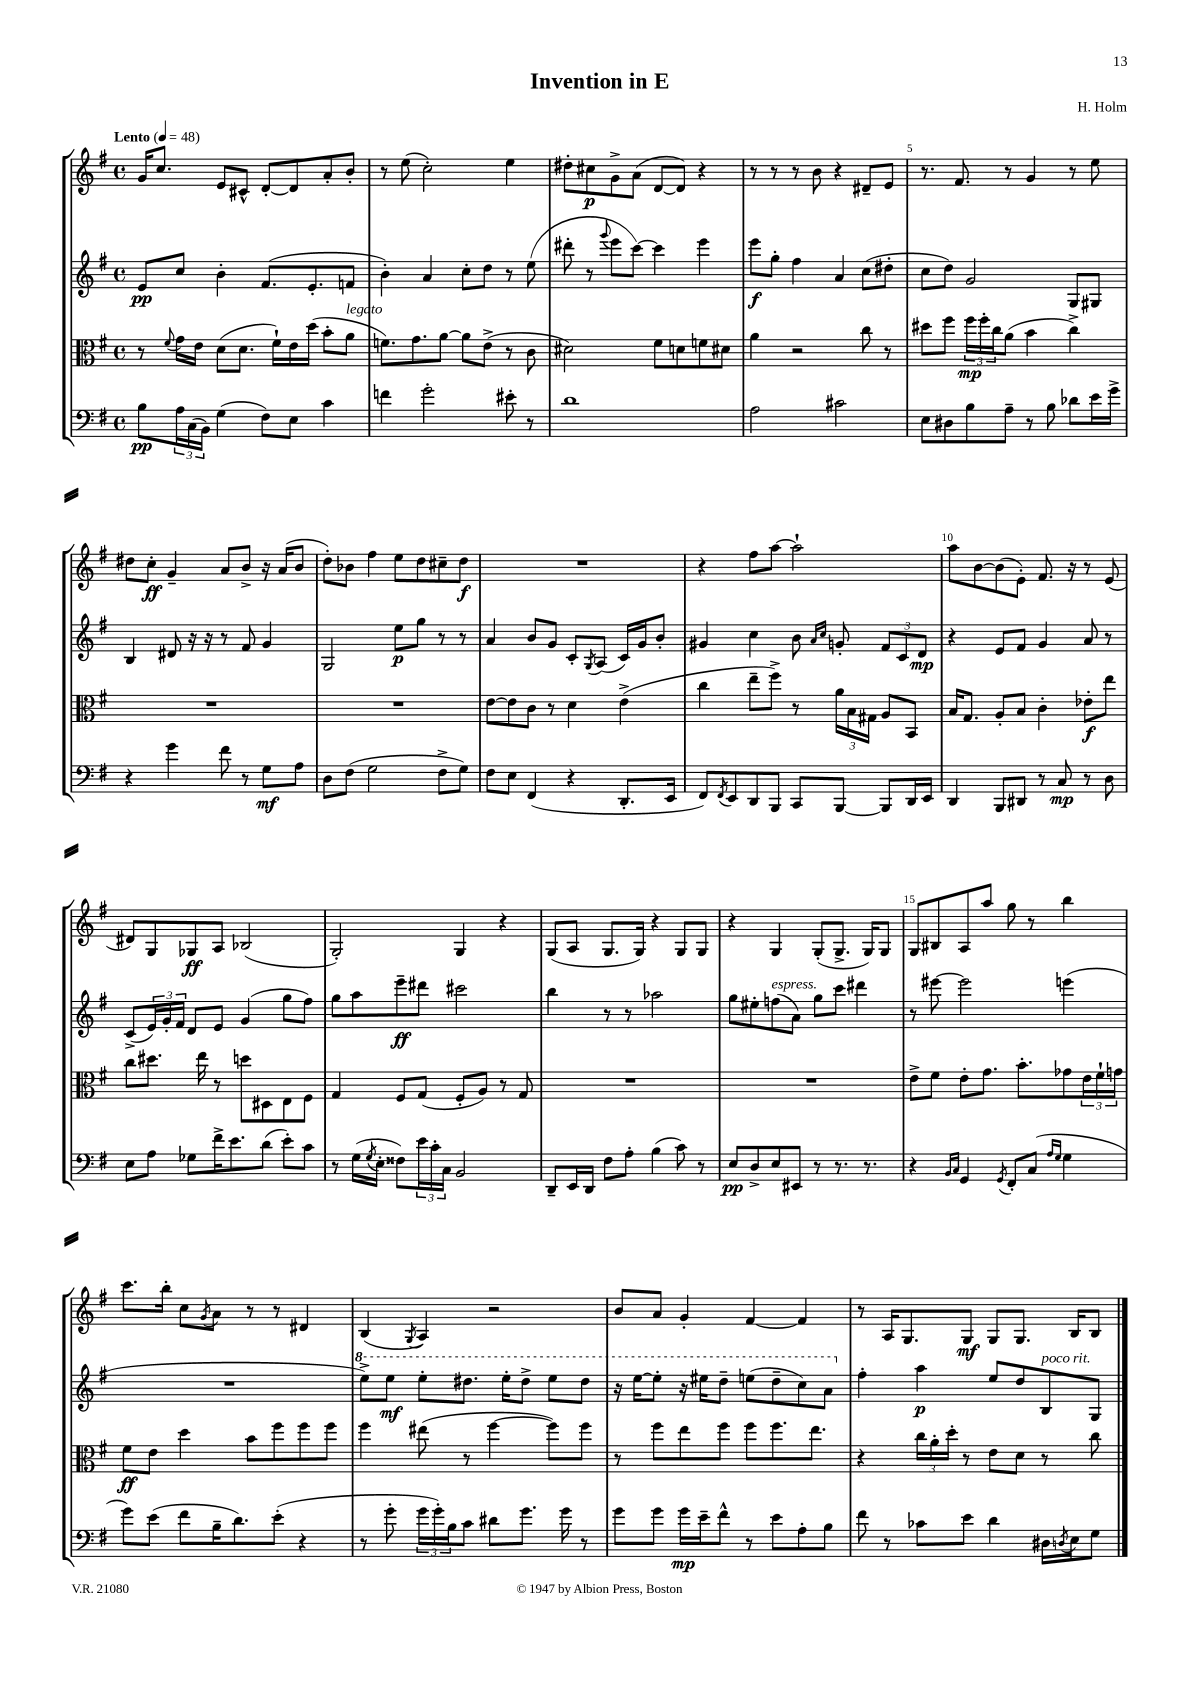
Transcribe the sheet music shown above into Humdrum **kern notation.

**kern	**kern	**kern	**kern
*staff4	*staff3	*staff2	*staff1
*clefF4	*clefC3	*clefG2	*clefG2
*k[f#]	*k[f#]	*k[f#]	*k[f#]
*M4/4	*M4/4	*M4/4	*M4/4
*met(c)	*met(c)	*met(c)	*met(c)
*MM48	*MM48	*MM48	*MM48
8B\L	8r	8e/L	16g/LK
.	.	.	8.cc/J
.	8qqf#/	.	.
24A\L	16g\LL	8cc/J	.
(24C\	.	.	.
.	16e\JJ	.	.
24BB\JJ)	.	.	.
(4G\	(8d\L	4b'\	8e/L
.	8.d\J	.	8c#^^/J
8F#\L)	.	(8.f#/L	[8d'/L
.	16f#`\LL)	.	.
8E\J	16e\	.	8d/]
.	(16dd\JJ	8.e'/	.
4c\	8b'\L	.	8a'/
.	8a\J	8f/J	8b'/J
=	=	=	=
4f\	8.f\L)	4b'\)	8r
.	.	.	(8ee\
.	8.g\	.	.
2g'\	.	4a/	2cc'\)
.	[8a\J	.	.
.	8a\]L	8cc'\L	.
.	(8e^\J	8dd\J	.
8e#'\	8r	8r	4ee\
8r	8c\	(8ee\	.
=	=	=	=
1d	2d#\)	8ddd#'\	8dd#'\L
.	.	8r	8cc#\
.	.	8qqggg/	.
.	.	8eee\L	8g^\
.	.	[8ccc\J)	(8a\J
.	8f#\L	4ccc\]	[8d/L
.	8d\	.	8d/]J)
.	8f\	4eee\	4r
.	8d#\J	.	.
=	=	=	=
2A\	4a\	8eee\L	8r
.	.	8gg'\J	8r
.	2r	4ff#\	8r
.	.	.	8b\
2c#\	.	4a/	4r
.	8cc\	(8cc\L	8d#~/L
.	8r	8dd#'\J	8e/J
=	=	=	=
8E\L	8dd#\L	8cc\L	8.r
8D#\	8ff#\J	8dd\J)	.
.	.	.	8.f#/
8B\	24ff#\LL	2g/	.
.	24ff#'\	.	.
.	24cc\J	.	.
8A~\J	(8a\J	.	8r
8r	4b\	.	4g/
8B\	.	.	.
8d-\L	4cc^\)	8G/L	8r
16e\L	.	8G#/J	8ee\
16g^\JJ	.	.	.
=	=	=	=
4r	1r	4B/	8dd#\L
.	.	.	8cc'\J
4g\	.	8d#/	4g~/
.	.	16r	.
.	.	16r	.
8f#\	.	8r	8a/L
8r	.	8f#/	8b^/J
8G\L	.	4g/	16r
.	.	.	(16a/LK
8A\J	.	.	8b/J
=	=	=	=
8D\L	1r	2G/	8dd'\L)
(8F#\J	.	.	8b-\J
2G\	.	.	4ff#\
.	.	8ee\L	8ee\L
.	.	8gg\J	8dd\
8F#^\L	.	8r	8cc#~\
8G\J)	.	8r	8dd\J
=	=	=	=
8F#\L	[8e\L	4a/	1r
8E\J	8e\]	.	.
(4FF#/	8c\J	8b/L	.
.	8r	8g/J	.
4r	4d\	8c'/L	.
.	.	8qG/	.
.	.	(8A/J	.
8.DD'/L	(4e^\	16c/LL)	.
.	.	16g/J	.
.	.	8b'/J	.
16EE/Jk	.	.	.
=	=	=	=
8FF#/L)	4cc\	4g#/	4r
8qFF#/	.	.	.
8EE/	.	.	.
8DD/	8ee~\L	4cc\	8ff#\L
8BBB/J	8ff#^\J)	.	[8aa\J
8CC/L	8r	8b\	2aa`\]
.	.	16qqa/LL	.
.	.	16qqcc/JJ	.
[8BBB/J	24a\LL	8g'/	.
.	24B\	.	.
.	24G#\JJ	.	.
8BBB/]L	8A/L	12f#/L	.
.	.	12c/	.
16DD/L	8BB/J	.	.
.	.	12d/J	.
16EE/JJ	.	.	.
=	=	=	=
4DD/	16B/LK	4r	8aa\L
.	8.G/J	.	.
.	.	.	[8b\
8BBB/L	8A'/L	8e/L	(8b\]
8DD#/J	8B/J	8f#/J	8e'\J)
8r	4c'\	4g/	8.f#/
8C/	.	.	.
.	.	.	16r
8r	8e-'\L	8a/	8r
8D\	8ee\J	8r	(8e/
=	=	=	=
8E\L	8cc\L	(8c^/L	8d#/L)
8A\J	8.dd#\J	24e/L)	8G/
.	.	24g'/	.
.	.	24f#/JJ	.
8G-\L	.	8d/L	8G-/
.	16ee\	.	.
16f#^\K	8r	8e/J	8A/J
8.e\	.	.	.
.	8dd\L	(4g/	(2B-/
(8d\J	8D#\	.	.
8e'\L)	8E\	8gg\L	.
8c\J	8F#\J	8ff#\J)	.
=	=	=	=
8r	4G/	8gg\L	2G'/)
(16G\LL	.	8aa\	.
8qG/	.	.	.
16E'\JJ	.	.	.
8F##\L)	8F#/L	8eee~\	.
24e\L	(8G/J	8ddd#\J	.
24c'\	.	.	.
24C\JJ	.	.	.
2BB/	8F#'/L	2ccc#\	4G/
.	8A/J)	.	.
.	8r	.	4r
.	8G/	.	.
=	=	=	=
8DD~/L	1r	4bb\	(8G/L
16EE/L	.	.	8A/J
16DD/JJ	.	.	.
8F#\L	.	8r	8.G/L
8A'\J	.	8r	.
.	.	.	16G/Jk)
(4B\	.	2aa-\	4r
8c\)	.	.	8G/L
8r	.	.	8G/J
=	=	=	=
8E/L	1r	8gg\L	4r
8D^/	.	8ee#'\	.
8E/	.	(8ff\	4G/
8EE#/J	.	8a\J)	.
8r	.	8gg\L	(8G'/L
8.r	.	8ccc\J	8.G^/J
.	.	4ddd#\	.
8.r	.	.	16G/LK)
.	.	.	8G/J
=	=	=	=
4r	8e^\L	8r	8G/L
.	8f#\J	[8eee#\	8B#/
16qqBB/LL	.	.	.
16qqC/JJ	.	.	.
4GG/	8e'\L	2eee#\]	8A/
.	8.g\J	.	8aa/J
8qGG/	.	.	.
8FF#'/L	.	.	8gg\
.	8.b'\L	.	.
(8C/J	.	.	8r
16qqA/LL	.	.	.
16qqG/JJ	.	.	.
4G\	8g-\	(4eee\	4bb\
.	24e\L	.	.
.	24f#`\	.	.
.	24g\JJ	.	.
=	=	=	=
8g\L)	8f#\L	1r	8.ccc\L
(8e\J	8e\J	.	.
.	.	.	16bb'\Jk
8f#\L	4dd\	.	8cc\L
.	.	.	8qg/
16B~\K	.	.	8a\J
8.d\)	.	.	.
.	8b\L	.	8r
(8e'\J	8ff#\	.	8r
4r	8ff#\	.	4d#/
.	8ff#\J	.	.
=	=	=	=
8r	4ff#\	8eee^\L)	(4B/
8g'\	.	8eee\J	.
.	.	.	8qG/
24g\LL	(8ee#\	8eee'\L	4A/)
24g'\)	.	.	.
24B\J	.	.	.
8c\J	8r	8.ddd#\J	.
8d#\L	[4ff#\	.	2r
.	.	16eee'\LK	.
8.g\J	.	8ddd#^\J	.
.	8ff#\]L)	8eee\L	.
16g\	.	.	.
8r	8ff#\J	8ddd#\J	.
=	=	=	=
8g\L	8r	16r	8b/L
.	.	[16eee\LK	.
8g\J	8ff#\L	8eee'\]J	8a/J
16g\LL	8ee\	16r	4g'/
16e~\J	.	16eee#\LK	.
8f#^^\J	8ff#\J	8ddd~\J	.
8r	8ff#\L	(8eee\L	[4f#/
8e\L	8.ff#\	8ddd~\	.
8A'\	.	8ccc\)	4f#/]
.	8.ee\J	.	.
8B\J	.	8aa\J	.
=	=	=	=
8f#\	4r	4ff#'\	8r
8r	.	.	16A/LK
.	.	.	8.G/
8c-\L	24cc\LL	4aa\	.
.	24a'\	.	.
.	24dd'\JJ	.	.
8e\J	8r	.	8G/J
4d\	8e\L	8ee/L	8G/L
.	8d\J	8dd/	8.G/J
16D#\LL	8r	8B/	.
8qD/	.	.	.
16E\J	.	.	16B/LK
8G\J	8cc\	8G/J	8B/J
==	==	==	==
*-	*-	*-	*-
